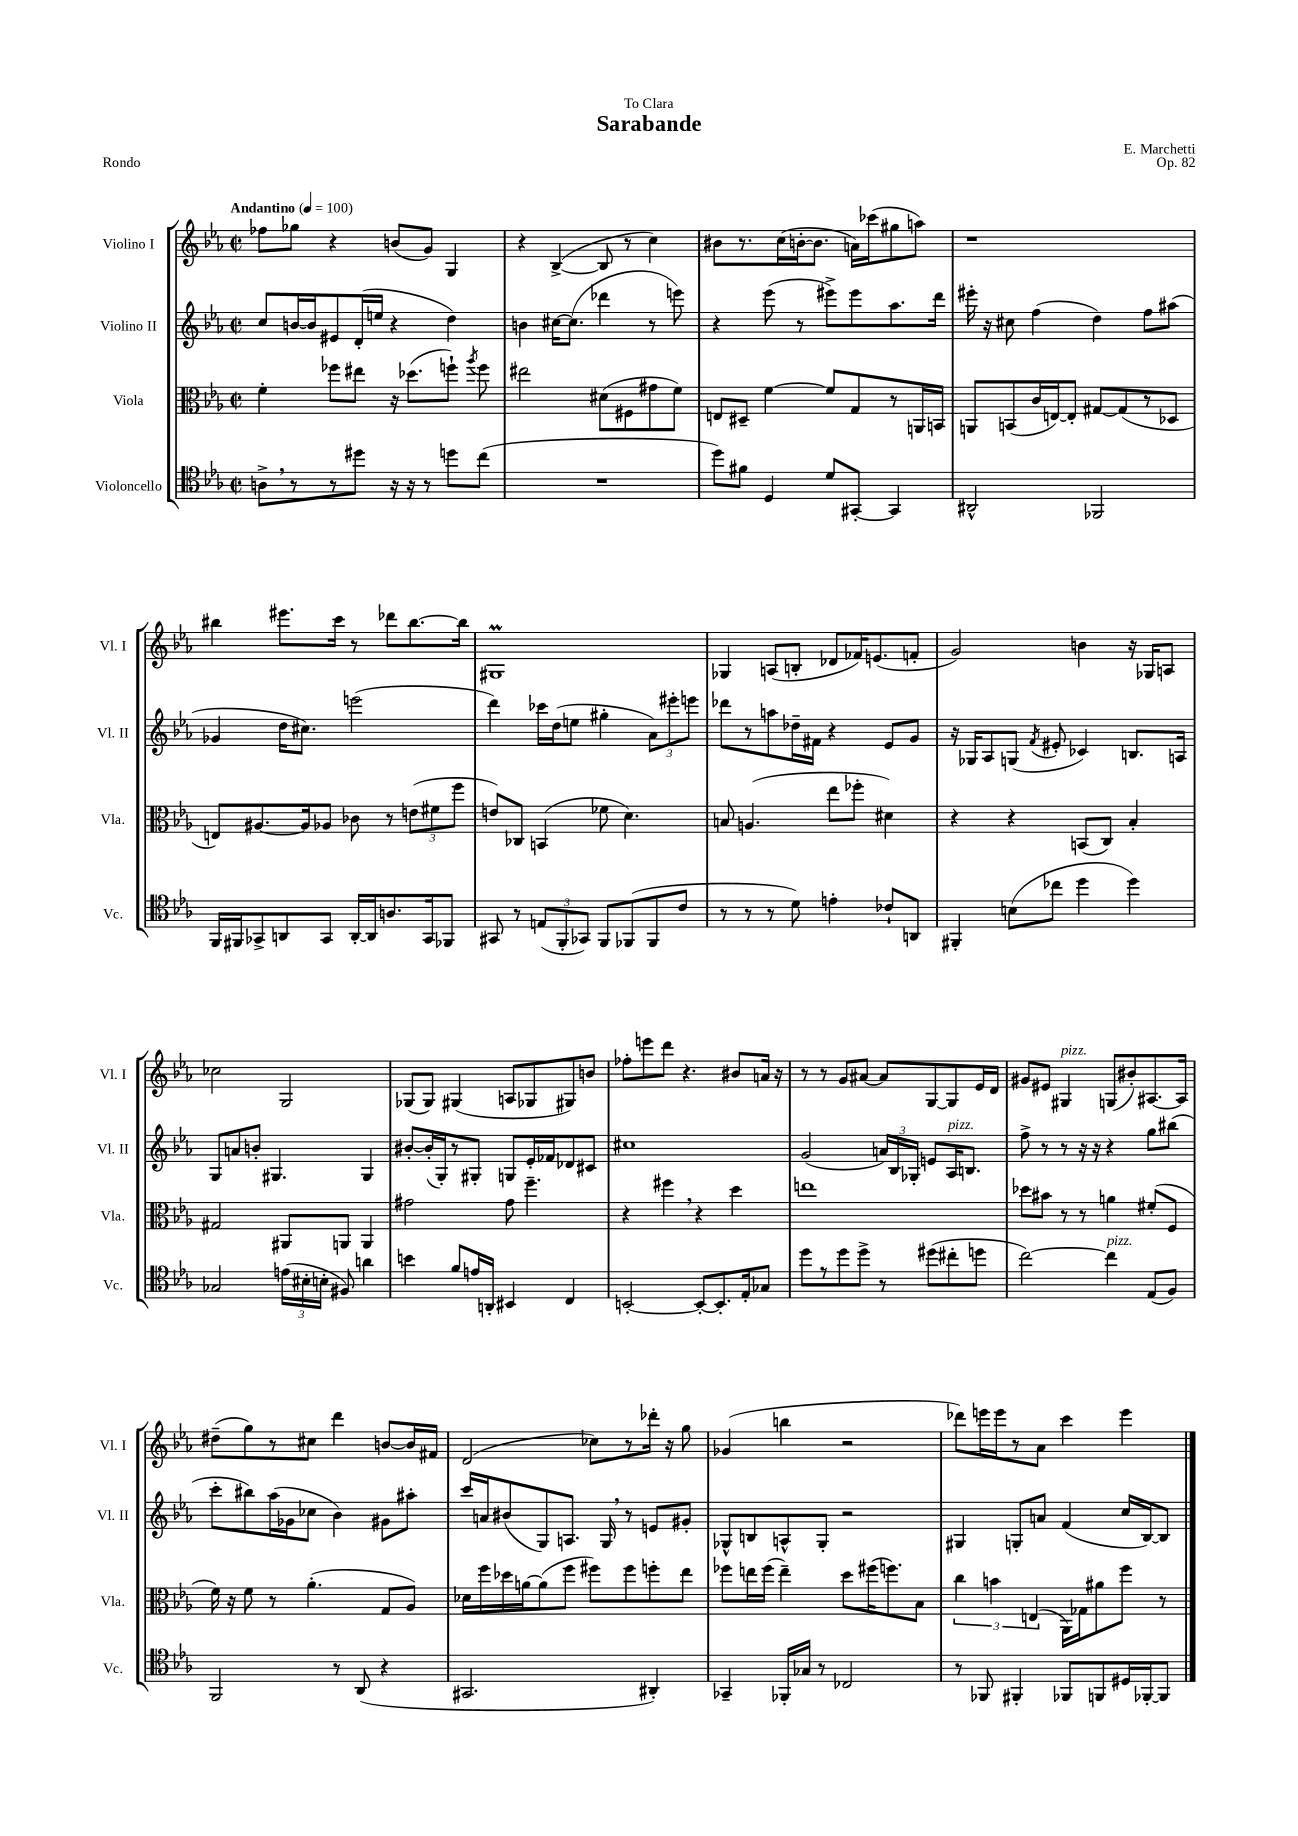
\header { title = "Sarabande" composer = "E. Marchetti" dedication = "To Clara" opus = "Op. 82" piece = "Rondo" }
<<
\new StaffGroup <<
\new Staff = "s0" \with { instrumentName = "Violino I" shortInstrumentName = "Vl. I" } {
    \clef treble \key ees \major \defaultTimeSignature \time 2/2 \tempo "Andantino" 4 = 100
    \autoBeamOff fes''8[ ges''8] r4 b'8[( g'8]) g4 |
    r4 bes4~->( bes8 r8 c''4) |
    bis'8[ r8. c''16( b'16~-. b'8.] a'16[) ces'''16( gis''8 a''8]) |
    r1 |
    bis''4 eis'''8.[ c'''16] r8 des'''8[ bis''8.~ bis''16] |
    gis1\prall |
    ges4 a8[( b8]-. des'8[ fes'16) e'8.( f'8]-. |
    g'2) b'4 r16 ges16[ a8] |
    ces''2 g2 |
    ges8[( ges8]) gis4( a8[ ges8 gis8) b'8] |
    fes''8[-. e'''8 d'''8] r4. bis'8[ a'16] r16 |
    r8 r8 g'8[ ais'8]~ ais'8[ g8~ g8 ees'16 d'16] |
    gis'8[ eis'8] gis4^\markup { \italic "pizz." } g8[( bis'8-.) ais8.~ ais16] |
    dis''8[--( g''8) r8 cis''8] d'''4 b'8[~ b'16 fis'16] |
    d'2( ces''8[) r8 des'''16]-. r16 g''8 |
    ges'4( b''4 r2 |
    des'''8[) e'''16 e'''16 r8 aes'8] c'''4 e'''4 \bar "|." |
}
\new Staff = "s1" \with { instrumentName = "Violino II" shortInstrumentName = "Vl. II" } {
    \clef treble \key ees \major \defaultTimeSignature \time 2/2
    \autoBeamOff c''8[ b'16~ b'16 eis'8 d'16-.( e''16] r4 d''4) |
    b'4 cis''16[~ cis''8.]( des'''4 r8 e'''8) |
    r4 ees'''8( r8 eis'''8[->) eis'''8 aes''8. d'''16] |
    eis'''16-. r16 cis''8 f''4( d''4) f''8[ ais''8]( |
    ges'4 d''16[ cis''8.]) e'''2( |
    d'''4) ces'''16[ d''16( e''8] gis''4-. \tuplet 3/2 { aes'8[) eis'''8-. e'''8] } |
    des'''8[ r8 a''8 des''16-- fis'16] r4 ees'8[ g'8] |
    r16 ges16[ aes8 g8]( \acciaccatura { f'8 } eis'8-. ces'4) b8.[ a16] |
    g8[ a'8 b'8]-. gis4. gis4 |
    bis'8[~-. bis'16-.( g16-.) r8 gis8]-. g8[ ees'16-. fes'16 des'8 cis'8] |
    cis''1 |
    g'2( \tuplet 3/2 { a'16[) bes16 ges16]-. } e'8[ aes16^\markup { \italic "pizz." } b8.] |
    f''8-> r8 r8 r16 r16 r4 g''8[ bis''8]( |
    c'''8[-. bis''8) aes''16( ges'16 ces''8] bes'4) gis'8[ ais''8]-. |
    c'''16[ a'16 bis'8( g8) a8.] g16 \breathe r8 e'8[ gis'8]-. |
    ges8[-^ b8 a8-^ ges8]-. r2 |
    gis4 g8[-. a'8] f'4( c''16[ bes16~) bes8] \bar "|." |
}
\new Staff = "s2" \with { instrumentName = "Viola" shortInstrumentName = "Vla." } {
    \clef alto \key ees \major \defaultTimeSignature \time 2/2
    \autoBeamOff f'4-. fes''8[ eis''8] r16 des''8.[( f''8]-!) \acciaccatura { aes''8 } f''8 |
    eis''2 dis'8[( fis8 gis'8 f'8]) |
    e8[ dis8]-- f'4~ f'8[ g8 r8 a,16 b,16] |
    a,8[ b,8( c'16 e16~) e8]-. gis8[~ gis8( r8 des8] |
    e8[) ais8.~ ais16 aes8] ces'8 r8 \tuplet 3/2 { e'8[( fis'8 f''8] } |
    e'8[) ces8] b,4( fes'8 d'4.) |
    b8 a4.( ees''8[ fes''8]-. dis'4) |
    r4 r4 b,8[( c8]) bes4-. |
    gis2 ais,8[ a,8] a,4 |
    gis'2 gis'8 f''4.-- |
    r4 fis''4 \breathe r4 d''4 |
    e''1 |
    des''8[ bis'8] r8 r8 a'4 fis'8[-.( f8] |
    f'16) r16 f'8 r8 aes'4.-.( g8[ aes8]) |
    des'16[ f''16 des''16 a'16~ a'8( f''8] fis''8[) fis''8 f''8-. ees''8] |
    fes''8[ e''16 fes''16]( e''4--) d''8[ fis''16( f''8.) bes8] |
    \tuplet 3/2 { c''4 b'4 e4( } aes,16[) ges16 ais'8 f''8] r8 \bar "|." |
}
\new Staff = "s3" \with { instrumentName = "Violoncello" shortInstrumentName = "Vc." } {
    \clef tenor \key ees \major \defaultTimeSignature \time 2/2
    \autoBeamOff a8[-> \breathe r8 r8 dis''8] r16 r16 r8 d''8[ c''8]( |
    R1 |
    d''8[) fis'8] d4 d'8[ gis,8]~-. gis,4 |
    ais,2-^ fes,2 |
    f,16[ fis,16 ges,8-> a,8 ges,8] a,16[~-. a,16 a8. ges,16 fes,8] |
    gis,8 r8 \tuplet 3/2 { e8[( f,8-. ges,8]) } f,8[ fes,8( fes,8 c'8] |
    r8 r8 r8 d'8) e'4-. ces'8[-! a,8] |
    fis,4-. b8[( ces''8] d''4 d''4) |
    ges2 \tuplet 3/2 { e'16[( bis16-. b16]-. } fis8) a'4 |
    b'4 f'8[ e'16 a,16]-. bis,4 c4 |
    b,2~-. b,8[~-. b,8.-. ees16-. ges8] |
    d''8[ r8 d''8 d''8]-> r8 dis''8[( cis''8-. d''8] |
    c''2~) c''4^\markup { \italic "pizz." } ees8[( f8]) |
    f,2 r8 aes,8( r4 |
    gis,2. ais,4-.) |
    ges,4-- fes,16[-. ges16] r8 ces2 |
    r8 fes,8 fis,4-. fes,8[ f,8 dis16 fes,16~-. fes,8] \bar "|." |
}
>>
>>
\layout { \context { \Score \remove "Bar_number_engraver" } }
